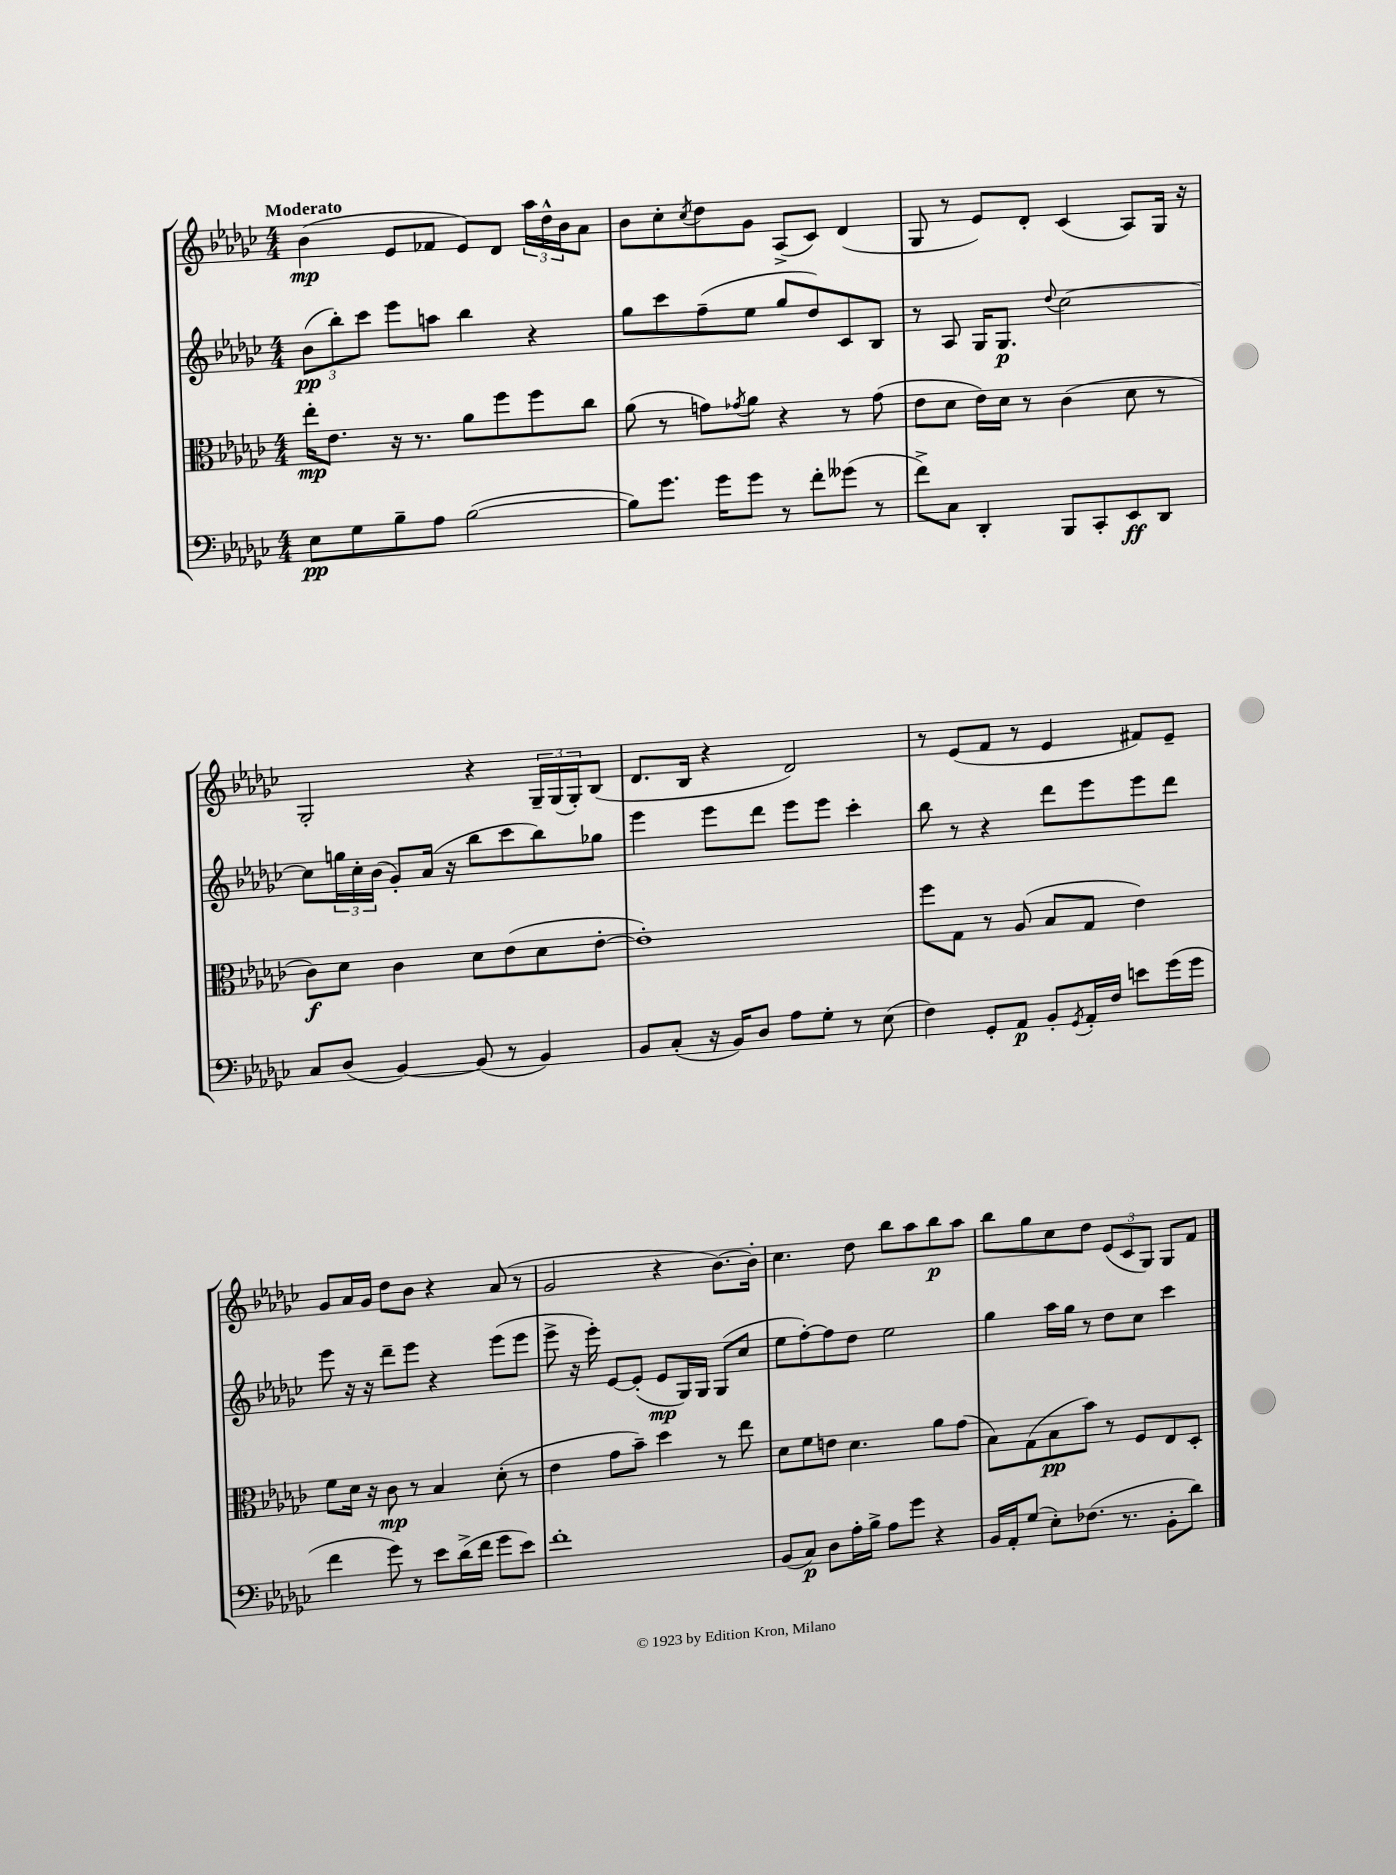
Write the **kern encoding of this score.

**kern	**dynam	**kern	**dynam	**kern	**dynam	**kern	**dynam
*part4	*part4	*part3	*part3	*part2	*part2	*part1	*part1
*staff4	*staff4	*staff3	*staff3	*staff2	*staff2	*staff1	*staff1
*clefF4	*	*clefC3	*	*clefG2	*	*clefG2	*
*k[b-e-a-d-g-c-]	*	*k[b-e-a-d-g-c-]	*	*k[b-e-a-d-g-c-]	*	*k[b-e-a-d-g-c-]	*
*M4/4	*	*M4/4	*	*M4/4	*	*M4/4	*
=1	=1	=1	=1	=1	=1	=1	=1
!	!	!	!	!	!	!LO:TX:a:B:t=Moderato	!
8E-\L	pp	16ee-'\KL	mp	(12b-\L	pp	(4b-\	mp
.	.	8.e-\J	.	.	.	.	.
.	.	.	.	12bb-'\)	.	.	.
8G-\	.	.	.	.	.	.	.
.	.	.	.	12ccc-\J	.	.	.
8B-~\	.	16r	.	8eee-\L	.	8e-/L	.
.	.	8.r	.	.	.	.	.
8A-\J	.	.	.	8aan\J	.	8f-X/J	.
([2B-\	.	8a-\L	.	4bb-\	.	8e-/L)	.
.	.	8ff\	.	.	.	8d-/J	.
.	.	8ff\	.	4r	.	24aa-\LL	.
.	.	.	.	.	.	24dd-^^\	.
.	.	.	.	.	.	24b-\J	.
.	.	8cc-\J	.	.	.	8a-\J	.
=2	=2	=2	=2	=2	=2	=2	=2
8B-\L])	.	(8a-\	.	8gg-\L	.	8b-\L	.
8.g-\J	.	8r	.	8ccc-\	.	8cc-'\	.
.	.	.	.	.	.	8qcc-/	.
.	.	8gn\L)	.	(8ff~\	.	8dd-\	.
16g-\KL	.	.	.	.	.	.	.
.	.	8qg-X/	.	.	.	.	.
8g-\J	.	8a-\J	.	8ee-\J	.	8g-\J	.
8r	.	4r	.	8gg-/L	.	(8A-^/L	.
8f'\L	.	.	.	8dd-/)	.	8c-/J)	.
(8g--X\J	.	8r	.	8c-/	.	(4d-/	.
8r	.	(8g-\	.	8B-/J	.	.	.
=3	=3	=3	=3	=3	=3	=3	=3
8f^\L)	.	8e-\L	.	8r	.	8G-/	.
8C-\J	.	8d-\J	.	8A-/	.	8r	.
4DD-'/	.	16e-\LL)	.	16G-/KL	.	8e-/L)	.
.	.	16d-\JJ	.	8.G-/J	p	.	.
.	.	8r	.	.	.	8d-'/J	.
.	.	.	.	8qqdd-/	.	.	.
8BBB-/L	.	(4c-\	.	[2cc-\	.	(4c-/	.
8CC-'/	.	.	.	.	.	.	.
8EE-/	ff	8d-\	.	.	.	8A-/L)	.
8DD-/J	.	8r	.	.	.	16G-/Jk	.
.	.	.	.	.	.	16r	.
!!LO:LB:g=z
=4	=4	=4	=4	=4	=4	=4	=4
8C-/L	.	8c-\L)	f	8cc-\L]	.	2G-'/	.
(8D-/J	.	8d-\J	.	24ggn\L	.	.	.
.	.	.	.	24cc-'\	.	.	.
.	.	.	.	(24b-\JJ	.	.	.
[4BB-/)	.	4c-\	.	8g-'/L)	.	.	.
.	.	.	.	(16a-/Jk	.	.	.
.	.	.	.	16r	.	.	.
(8BB-/]	.	8d-\L	.	8bb-\L	.	4r	.
8r	.	(8e-\	.	8ccc-\	.	.	.
4BB-/)	.	8d-\	.	8bb-\)	.	24G-~/LL	.
.	.	.	.	.	.	(24G-/	.
.	.	.	.	.	.	24G-'/J)	.
.	.	[8e-'\J	.	8gg-X\J	.	(8B-/J	.
=5	=5	=5	=5	=5	=5	=5	=5
8BB-/L	.	1e-'])	.	4eee-\	.	8.d-/L	.
(8C-'/J	.	.	.	.	.	.	.
.	.	.	.	.	.	16B-/Jk	.
16r	.	.	.	8eee-\L	.	4r	.
16BB-/KL)	.	.	.	.	.	.	.
8D-/J	.	.	.	8ddd-\J	.	.	.
8A-\L	.	.	.	8eee-\L	.	2d-/)	.
8G-'\J	.	.	.	8eee-\J	.	.	.
8r	.	.	.	4ccc-'\	.	.	.
(8E-\	.	.	.	.	.	.	.
=6	=6	=6	=6	=6	=6	=6	=6
4F\)	.	8ff\L	.	8bb-\	.	8r	.
.	.	8G-\J	.	8r	.	(8e-/L	.
8GG-'/L	.	8r	.	4r	.	8f/J	.
8AA-/J	p	(8A-/	.	.	.	8r	.
8BB-'/L	.	8B-/L	.	8ddd-\L	.	4e-/	.
8qGG-/	.	.	.	.	.	.	.
16AA-'/L	.	8G-/J	.	8eee-\	.	.	.
16F/JJ	.	.	.	.	.	.	.
8en\L	.	4e-\)	.	8eee-\	.	8f#X/L)	.
(16g-\L	.	.	.	8ddd-\J	.	8e-~/J	.
16g-\JJ	.	.	.	.	.	.	.
!!LO:LB:g=z
=7	=7	=7	=7	=7	=7	=7	=7
4f\	.	8f\L	.	8eee-\	.	8g-/L	.
.	.	16d-\Jk	.	16r	.	16a-/L	.
.	.	16r	.	16r	.	16g-/JJ	.
8g-\)	.	8c-\	mp	8ddd-~\L	.	8dd-\L	.
8r	.	8r	.	8eee-\J	.	8b-\J	.
8e-\L	.	4B-/	.	4r	.	4r	.
(16d-^\L	.	.	.	.	.	.	.
16f\JJ	.	.	.	.	.	.	.
8g-\L	.	(8d-'\	.	(8eee-\L	.	(8a-/	.
8e-\J)	.	8r	.	8eee-\J	.	8r	.
=8	=8	=8	=8	=8	=8	=8	=8
1f'	.	4e-\	.	8eee-^\	.	2g-/	.
.	.	.	.	16r	.	.	.
.	.	.	.	16eee-'\)	.	.	.
.	.	8g-\L	.	[8e-/L	.	.	.
.	.	8b-~\J)	.	(8e-'/J]	.	.	.
.	.	4dd-\	.	8e-/L	mp	4r	.
.	.	.	.	16G-/L)	.	.	.
.	.	.	.	16G-/JJ	.	.	.
.	.	8r	.	(8G-/L	.	[8.b-\L)	.
.	.	8ee-\	.	8cc-/J	.	.	.
.	.	.	.	.	.	16b-'\Jk]	.
=9	=9	=9	=9	=9	=9	=9	=9
(8BB-/L	.	8d-\L	.	8ee-\L	.	4.cc-\	.
8C-/J)	p	8f\	.	[8ff'\)	.	.	.
8D-\L	.	8en\J	.	8ff\]	.	.	.
16A-'\L	.	4.d-\	.	8dd-\J	.	8dd-\	.
16B-^\JJ	.	.	.	.	.	.	.
8A-\L	.	.	.	2ee-\	.	8bb-\L	.
8g-\J	.	.	.	.	.	8aa-\	.
4r	.	8a-\L	.	.	.	8bb-\	p
.	.	(8g-\J	.	.	.	8aa-\J	.
=10	=10	=10	=10	=10	=10	=10	=10
16BB-/LL	.	8B-\L)	.	4gg-\	.	8bb-\L	.
16AA-'/J	.	.	.	.	.	.	.
(8G-/J	.	(8G-\	.	.	.	8gg-\	.
8E-'\L)	.	8B-\	pp	16aa-\LL	.	8cc-\	.
.	.	.	.	16gg-\JJ	.	.	.
(8.F-X\J	.	8b-\J)	.	8r	.	8dd-\J	.
.	.	8r	.	8dd-\L	.	(12e-/L	.
8.r	.	.	.	.	.	.	.
.	.	.	.	.	.	12c-/	.
.	.	8F/L	.	8cc-\J	.	.	.
.	.	.	.	.	.	12G-/J)	.
8BB-'\L	.	8E-/	.	4ccc-\	.	8G-/L	.
8d-\J)	.	8D-'/J	.	.	.	8f/J	.
==	==	==	==	==	==	==	==
*-	*-	*-	*-	*-	*-	*-	*-
